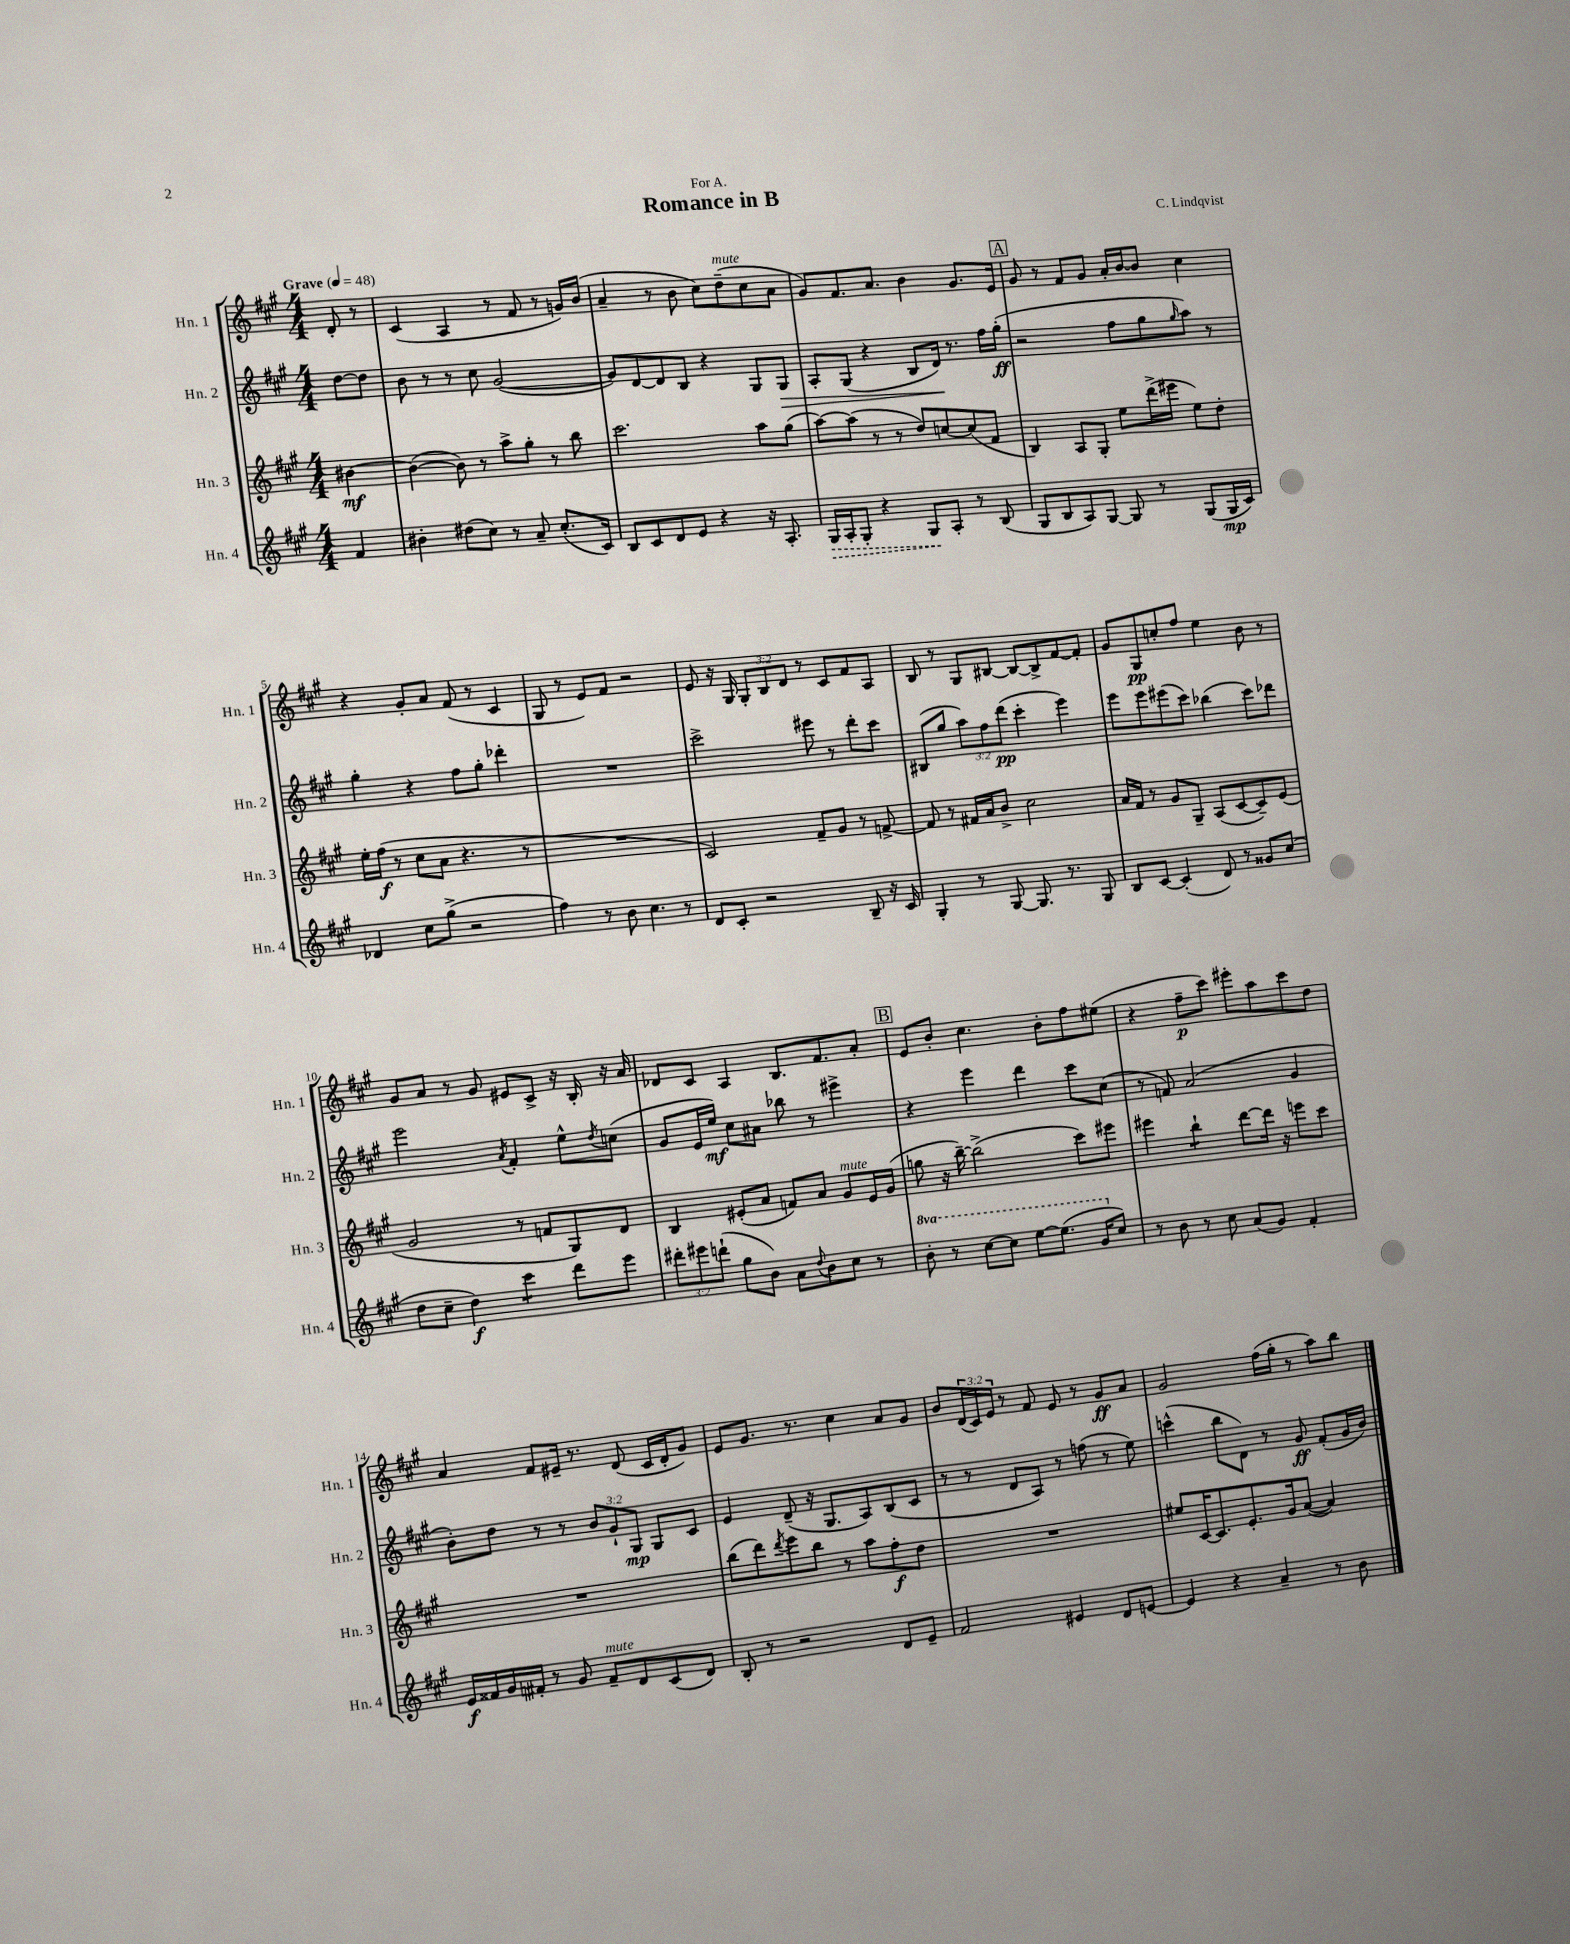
\header { title = "Romance in B" composer = "C. Lindqvist" dedication = "For A." }
<<
\new StaffGroup <<
\new Staff = "s0" \with { instrumentName = "Hn. 1" shortInstrumentName = "Hn. 1" } {
    \clef treble \key a \major \numericTimeSignature \time 4/4 \override Staff.TupletNumber.text = #tuplet-number::calc-fraction-text \partial 4 \tempo "Grave" 4 = 48
    d'8-. r8 |
    cis'4( a4 r8 fis'8 r8 g'16) b'16( |
    a'4-- r8 b'8 cis''8) d''8--^\markup { \italic "mute" }( cis''8 a'8 |
    gis'8) fis'8. a'8. b'4 gis'8. e'16 |
    \mark \markup { \box "A" } gis'8 r8 fis'8 gis'8 a'16-. b'16~ b'8 cis''4 |
    r4 gis'8-. a'8 fis'8( r8 cis'4 |
    gis8 r8 e'8) fis'8 r2 |
    e'8 r16 gis16 \tuplet 3/2 { gis8-. b8 d'8 } r8 cis'8 fis'8 a8 |
    b8 r8 gis8 bis8~ bis8~ bis8-> fis'8~ fis'8-. |
    gis'8 gis8\pp c''8-. fis''8 e''4 b'8 r8 |
    gis'8 a'8 r8 gis'8 eis'8 cis'8-> r16 b16-. r16 a'16 |
    des'8 cis'8 a4 b8. fis'8. a'8-. |
    \mark \markup { \box "B" } e'8 b'8-. cis''4. b'8-. fis''8 eis''8( |
    r4 fis''8--\p cis'''8) eis'''8-. a''8 cis'''8 d''8 |
    a'4 fis'8 eis'16-- r8. d'8( cis'16 d'16-. gis'8) |
    e'8 gis'8. r8. cis''4 a'8 gis'8 |
    b'8 \tuplet 3/2 { d'16( cis'16) e'16 } r8 fis'8 e'8 r8 gis'8\ff a'8 |
    gis'2 fis''16( gis''16-. r8 a''8) b''8 \bar "|." |
}
\new Staff = "s1" \with { instrumentName = "Hn. 2" shortInstrumentName = "Hn. 2" } {
    \clef treble \key a \major \numericTimeSignature \time 4/4 \override Staff.TupletNumber.text = #tuplet-number::calc-fraction-text \partial 4
    d''8~ d''8 |
    b'8 r8 r8 cis''8 gis'2~( |
    gis'8) d'8~ d'8 b8 r4 gis8 gis8\> |
    a8-. gis8( r4 b8 d'16\!) r8. fis''16 gis''16-.\ff( |
    \mark \markup { \box "A" } r2 fis''8 gis''8 \grace { gis''16 } a''8) r8 |
    gis''4-. r4 fis''8 gis''8-. des'''4-. |
    R1 |
    cis'''2-> eis'''8 r8 d'''8-. cis'''8 |
    bis8( gis''8 \tuplet 3/2 { a''8) fis''8 d'''8\pp( } cis'''4-. e'''4) |
    e'''8 e'''8 eis'''8( cis'''8) bes''4( cis'''8) des'''8 |
    e'''2 \acciaccatura { a'8 } fis'4-. e''8-^ \acciaccatura { d''8 } c''8( |
    gis'8 e'16 e''16\mf) cis''8 ais'8 bes''8 r8 eis'''4-> |
    \mark \markup { \box "B" } r4 e'''4 d'''4 cis'''8 cis''8( |
    r8 f'8) a'2( gis'4 |
    b'8-.) d''8 r8 r8 \tuplet 3/2 { b'8 gis'8-! gis8\mp } gis8 cis'8 |
    e'4 d'8--( r16 gis8. a8) b8( cis'8 |
    r8 r8 d'8 a8) r8 f''8( r8 e''8) |
    c'''4-^( b''8 d'8) r8 gis'8\ff fis'8-.( gis'16 b'16) \bar "|." |
}
\new Staff = "s2" \with { instrumentName = "Hn. 3" shortInstrumentName = "Hn. 3" } {
    \clef treble \key a \major \numericTimeSignature \time 4/4 \partial 4
    bis'4~\mf |
    bis'4~( bis'8) r8 a''8-> gis''8-. r8 b''8 |
    cis'''2. a''8 gis''8( |
    a''8~) a''8( r8 r8 d''8) c''8~ c''8( fis'8 |
    \mark \markup { \box "A" } b4) a8 gis8-. e''8 d'''16->( eis'''16 e''8) d''8-. |
    e''16-. fis''16\f( r8 cis''8 a'8 r4. r8 |
    R1 |
    cis'2) fis'8-- gis'8 r8 f'8~-> |
    f'8 r8 fis'16 a'16 b'8-> cis''2 |
    a'16 fis'16 r8 gis'8 gis8-- a8( cis'8~ cis'8--) e'8( |
    gis'2 r8 f'8 gis8) d'8 |
    b4 eis'8-.( a'8 f'8) a'8 gis'8^\markup { \italic "mute" } eis'16 gis'16( |
    \mark \markup { \box "B" } g''8 r16 b''16~--) b''2->( cis'''8) eis'''8 |
    eis'''4 b''4:8-! d'''8~ d'''16 r16 e'''8 cis'''8 |
    R1 |
    b''8( d'''8) \acciaccatura { d'''8 } e'''8 b''8 r8 a''8 fis''8-.\f d''8 |
    R1 |
    eis''8 cis'16~ cis'8. e'8.-. gis'16 a'8~( a'4) \bar "|." |
}
\new Staff = "s3" \with { instrumentName = "Hn. 4" shortInstrumentName = "Hn. 4" } {
    \clef treble \key a \major \numericTimeSignature \time 4/4 \override Staff.TupletNumber.text = #tuplet-number::calc-fraction-text \set Staff.ottavationMarkups = #ottavation-simple-ordinals \partial 4
    fis'4 |
    bis'4-. dis''8( cis''8) r8 a'8-- cis''8.-.( cis'16) |
    b8 cis'8 d'8 e'8 r4 r16 a8.-. |
    \once \override Hairpin.style = #'dashed-line gis16\> a16-. gis8-. r4 gis8\! a8-. r8 b8( |
    \mark \markup { \box "A" } gis8 b8 a8) gis8~ gis8 r8 gis8( gis16\mp cis'16) |
    des'4 cis''8 gis''8->( r2 |
    fis''4) r8 b'8 cis''4. r8 |
    d'8 cis'8-. r2 b8-- r16 cis'16 |
    gis4-. r8 gis8~ gis8. r8. gis8 |
    b8 cis'8~ cis'4-.( d'8) r8 gisis'8 cis''8( |
    d''8 cis''8-- d''4\f) cis'''4:8 d'''8 e'''8 |
    \tuplet 3/2 { dis'''8-. eis'''8 d'''8-!( } gis''8 b'8) a'8 \appoggiatura { d''8 } b'8 cis''8 r8 |
    \mark \markup { \box "B" } \ottava #1 b''8-. r8 cis'''8~ cis'''8 e'''8~ e'''8.( gis''16 \ottava #0 cis''8) |
    r8 b'8 r8 cis''8 a'8( gis'8) fis'4-. |
    e'16\f fisis'16 gis'16 fis'16-. r8 gis'8 fis'8--^\markup { \italic "mute" } d'8 cis'8( d'8) |
    b8-. r8 r2 d'8 e'8-- |
    fis'2 eis'4 d'8 e'8~ |
    e'4 r4 a'4-- r8 b'8 \bar "|." |
}
>>
>>
